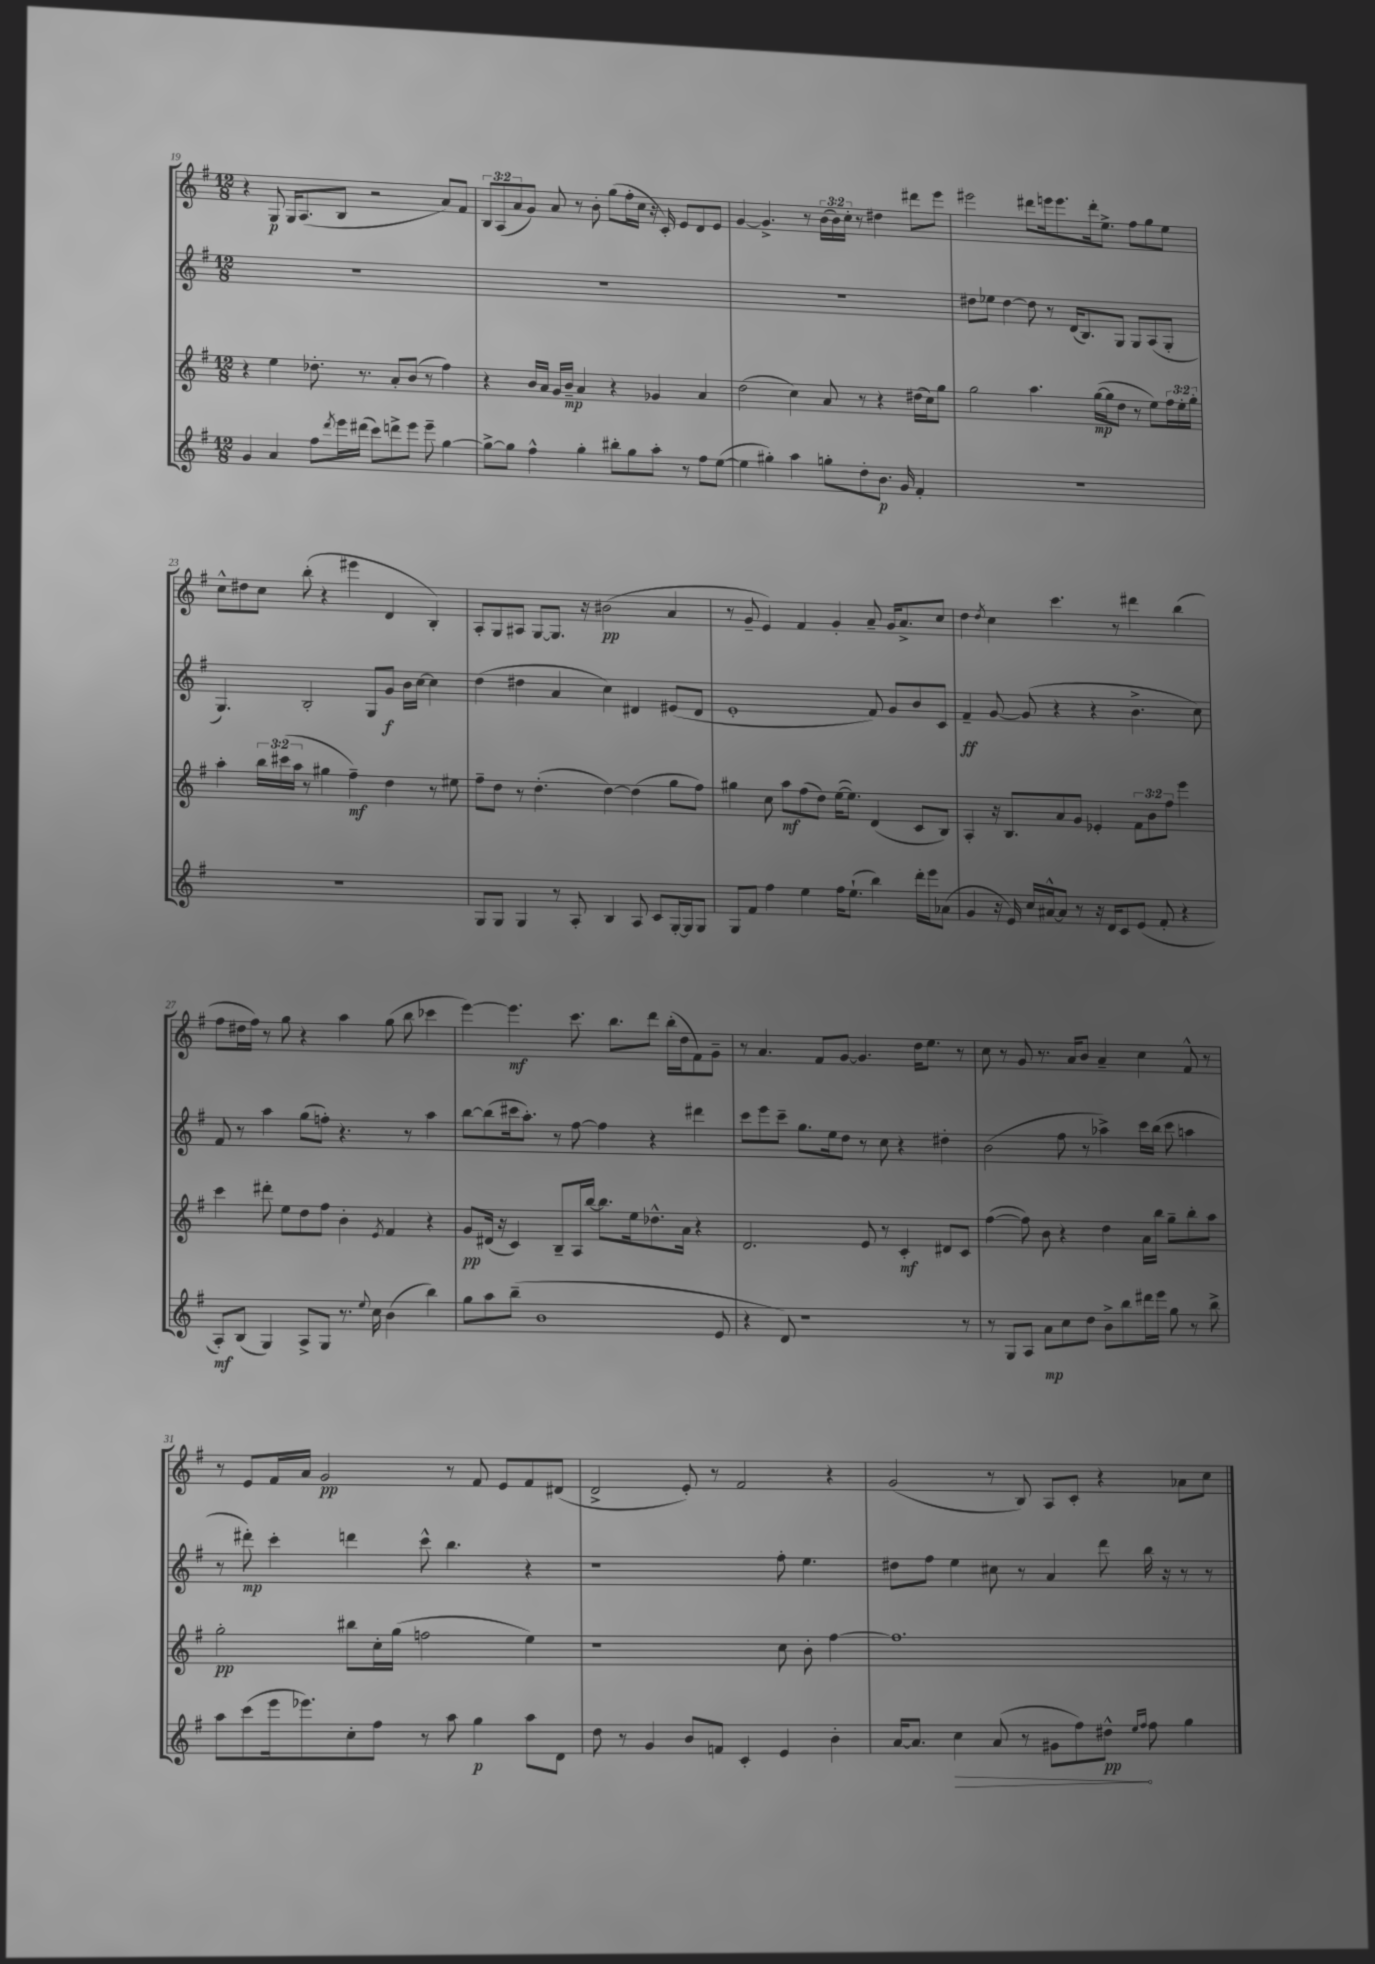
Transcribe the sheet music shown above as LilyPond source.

<<
\new StaffGroup <<
\new Staff = "s0" {
    \clef treble \key g \major \numericTimeSignature \time 12/8 \override Staff.TupletNumber.text = #tuplet-number::calc-fraction-text
    r4 g8\p g16 a8.( b8 r2 a'8) fis'8 |
    \tuplet 3/2 { b8 a8( a'8 } g'8) a'8 r8 b'8-. g''8( fis''16-. c''16 r16 c'16-.) e'8 d'8 e'8 |
    g'4~ g'4.-> r8 \tuplet 3/2 { b'16( b'16) c''16-. } r8 dis''4 dis'''8 e'''8 |
    eis'''2 dis'''8 e'''16 e'''8. dis'''16-. e''8.-> fis''8 g''8 e''8 |
    c''8-^ dis''8 c''8 b''8-.( r4 eis'''4 d'4 b4-.) |
    a8-. g8 ais8 g8~ g8. r16 bis'2\pp( a'4 |
    r8 g'8-- e'4) fis'4 g'4-. a'8-- g'16 a'8.-> c''8 |
    d''4 \acciaccatura { d''8 } c''4 c'''4. r8 dis'''4 b''4( |
    fis''8 dis''16 fis''16) r8 g''8 r4 a''4 g''8( b''8 ces'''4 |
    e'''4~) e'''4.\mf c'''8. b''8. d'''8 b''16-.( d''16 fis'8) g'8-- |
    r8 a'4. fis'8 g'8~ g'4. d''16 e''8. r8 |
    c''8 r8 g'8 r8. a'16 b'8 a'4-- c''4 fis'8-^ r8 |
    r8 e'8 fis'16 a'16 g'2\pp r8 fis'8 e'8 fis'8 dis'8( |
    d'2-> e'8-.) r8 fis'2 r4 |
    g'2( r8 b8) a8 c'8-. r4 aes'8 c''8 \bar "|." |
}
\new Staff = "s1" {
    \clef treble \key g \major \numericTimeSignature \time 12/8
    R1. |
    R1. |
    R1. |
    dis''8 ees''8 dis''4~ dis''8 r8 d'16( b8.) g8 g8 a8( g8-. |
    g4.) b2-. g8 g'8\f b'16 c''16~ c''4 |
    d''4( dis''4 a'4 c''4) dis'4 eis'8( dis'8 |
    e'1-. fis'8) g'8 b'8 c'8 |
    fis'4--\ff g'8~ g'8( r4 r4 b'4.-> c''8) |
    fis'8 r8 a''4 g''8( f''8-.) r4. r8 a''4 |
    b''8~ b''8( cis'''16 a''8.-.) r8 fis''8~ fis''4 r4 dis'''4 |
    c'''8 e'''8 c'''8-- g''8. e''16 d''8 r8 c''8 r4 dis''4-. |
    b'2( fis''8 r8 aes''4->) c'''16 b''16( c'''8 a''4 |
    r8 dis'''8-.\mp) c'''4-. d'''4 c'''8-^ b''4. r4 |
    r1 fis''8-. e''4. |
    dis''8 fis''8 e''4 cis''8 r8 a'4 d'''8 b''16 r16 r8 r8 \bar "|." |
}
\new Staff = "s2" {
    \clef treble \key g \major \numericTimeSignature \time 12/8 \override Staff.TupletNumber.text = #tuplet-number::calc-fraction-text
    r4 e''4 des''8.-. r8. a'8-. b'8( r8 fis''4) |
    r4 b'16 a'16 g'16 b'16--\mp a'4 r4 ges'4 a'4 |
    d''2( c''4) a'8 r8 r4 dis''16( c''16) g''8 |
    g''2 a''4. g''16~\mp( g''16 d''8 r8 e''8) \tuplet 3/2 { fis''16 e''16-. g''16-. } |
    a''4-. \tuplet 3/2 { b''16 cis'''16( a''16 } r8 gis''4 fis''4--\mf) d''4 r8 eis''8 |
    fis''8-- d''8 r8 d''4.-.( d''4~) d''4( g''8 fis''8) |
    gis''4 c''8 a''8\mf fis''8( d''8) e''16~( e''8.) d'4( c'8 b8) |
    a4-. r16 b8. a'8 g'8 ees'4-. \tuplet 3/2 { fis'8 b'8 fis''8 } e'''4 |
    c'''4 dis'''8-. e''8 d''8 fis''8 b'4-. \acciaccatura { e'8 } fis'4 r4 |
    g'8\pp dis'16( r16 c'4) b8-- a16 b''16~ b''8. e''16 des''8.-^ a'16 r4 |
    d'2. e'8 r8 c'4-.\mf dis'8 c'8 |
    fis''4~( fis''8) b'8 r4 d''4 a'16 b''16 g''8-- b''8-. a''8 |
    g''2-.\pp bis''8 c''16-. g''16( f''2 e''4) |
    r1 c''8 b'8-. fis''4~ |
    fis''1. \bar "|." |
}
\new Staff = "s3" {
    \clef treble \key g \major \numericTimeSignature \time 12/8
    g'4 a'4 fis''8 \acciaccatura { d'''8 } e'''16 dis'''16( c'''8) d'''8-> e'''8 e'''8-- g''4~ |
    g''8~-> g''8 fis''4-^ g''4-. bis''8-. g''8 a''8-. r8 fis''8 e''8~( |
    e''4 gis''4-.) a''4 g''8-. d''8-. b'8.\p g'16 fis'4-. |
    R1. |
    R1. |
    g8 g8 g4 r8 a8-. b4 a8 c'8 g16~-. g16 g8 |
    g8 fis'8 fis''4 e''4 fis''16 e''8.-!( b''4) d'''16-. e'''16 aes'8( |
    g'4 r16 e'16) c''16 ais'16~-^ ais'8 r8 r16 d'16 c'8 e'8( fis'8-. r4 |
    a8-.\mf) b8( g4) a8-> g8 r8. \appoggiatura { e''8 } c''16 b'4( b''4) |
    g''8 a''8 b''8--( b'1 e'8 |
    r4 d'8) r1 r8 |
    r8 g8 a8 a'8\mp c''8 d''8 b'8-> b''8 dis'''16 e'''16 g''8 r8 b''8-> |
    a''8 c'''8( e'''16 ees'''8.) c''8-. fis''8 r8 a''8 g''4\p a''8 d'8 |
    d''8 r8 g'4 b'8 f'8 c'4-. e'4 b'4-. |
    a'16~ a'8. \once \override Hairpin.circled-tip = ##t c''4\> a'8( r8 gis'8 fis''8) dis''8-^\pp\! \grace { e''16 fis''16 } fis''8 g''4 \bar "|." |
}
>>
>>
\layout { \context { \Score currentBarNumber = #19 } }
